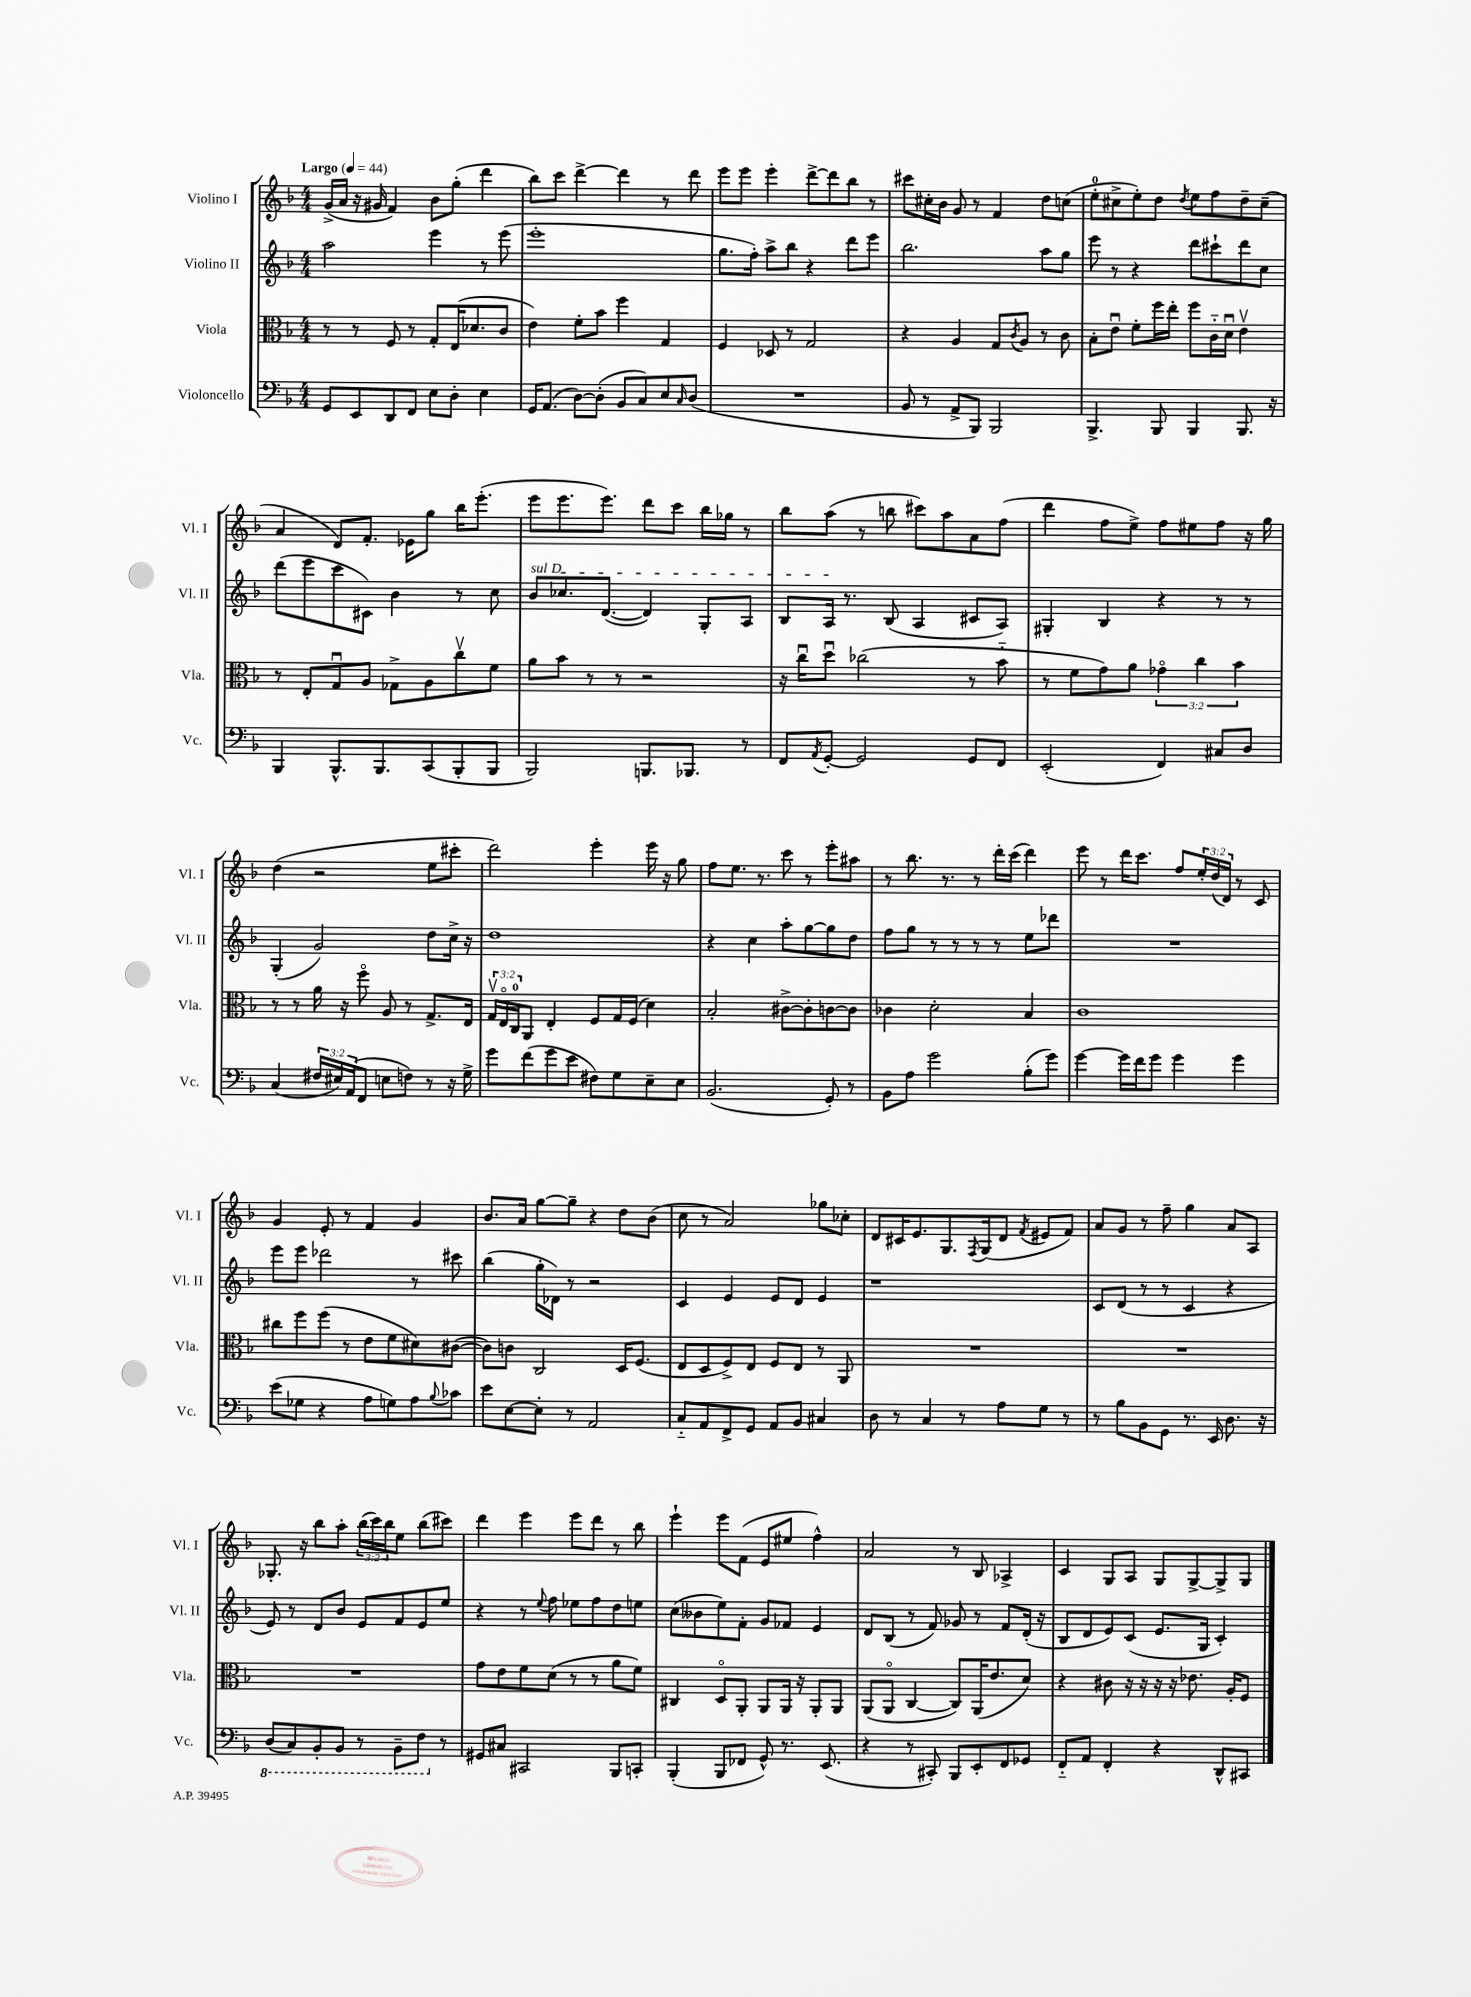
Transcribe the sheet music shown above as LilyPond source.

<<
\new StaffGroup <<
\new Staff = "s0" \with { instrumentName = "Violino I" shortInstrumentName = "Vl. I" } {
    \clef treble \key f \major \numericTimeSignature \time 4/4 \override Staff.TupletNumber.text = #tuplet-number::calc-fraction-text \tempo "Largo" 4 = 44
    g'16->( a'16 r16 gis'16 f'4) bes'8 g''8-.( d'''4 |
    bes''8) c'''8 d'''4~-> d'''4 r8 d'''8 |
    e'''8 e'''8 e'''4-. d'''8~-> d'''8 bes''8 r8 |
    cis'''8 cis''16-. bes'16 g'8 r8 f'4 d''8 c''8( |
    e''8-0-. cis''8-> e''8-.) d''8 \acciaccatura { d''8 } e''8 f''8 d''8-- cis''8--( |
    a'4 d'8) f'8.-. ees'16 g''8 bes''16 e'''8.-.( |
    e'''8 e'''8. e'''8.) d'''8 c'''8 bes''16 ges''16 r8 |
    bes''8 a''8( r8 b''8 cis'''8) a''8 a'8 f''8( |
    d'''4 f''8 e''8->) f''8 eis''8 f''8 r16 g''16 |
    d''4( r2 e''8 cis'''8-. |
    d'''2) e'''4-. e'''16 r16 g''8 |
    f''8 e''8. r8. c'''8 r8 e'''8-. ais''8 |
    r8 bes''8. r8. r8 d'''16-. c'''16( d'''4) |
    e'''8 r8 d'''16 c'''8. f''8 \tuplet 3/2 { e''16-. d''16( d'16) } r8 c'8 |
    g'4 e'8-. r8 f'4 g'4 |
    bes'8. a'16 g''8~ g''8-- r4 d''8 bes'8( |
    c''8 r8 a'2) ges''8 ces''8-. |
    d'8 cis'16 e'8. g8. \acciaccatura { f8 } g16( d'8 \acciaccatura { f'8 } eis'8 f'8) |
    a'8 g'8 r8 f''8-- g''4 a'8 a8 |
    ges8.-. r16 bes''8 a''8-. \tuplet 3/2 { bes''16( c'''16) bes''16 } e''8 bes''8( cis'''8) |
    d'''4 e'''4 e'''8 d'''8 r8 bes''8 |
    e'''4-! e'''8 f'8( e'8 eis''8 f''4-^) |
    a'2 r8 bes8 aes4-> |
    c'4 g8 a8 g8 g8~-> g8-> g8 \bar "|." |
}
\new Staff = "s1" \with { instrumentName = "Violino II" shortInstrumentName = "Vl. II" } {
    \clef treble \key f \major \numericTimeSignature \time 4/4
    a''2 e'''4 r8 e'''8( |
    e'''1-. |
    g''8. f''16-.) a''8-> bes''8 r4 d'''8 e'''8 |
    bes''2. a''8 g''8 |
    e'''8 r8 r4 d'''8 cis'''8-! d'''8 c''8 |
    d'''8( e'''8 c'''8 cis'8) bes'4 r8 c''8 |
    \once \override TextSpanner.bound-details.left.text = \markup { \italic "sul D" } bes'8\startTextSpan ces''8. d'8.~( d'4) g8-. a8 |
    bes8 a16\stopTextSpan r8. bes8( a4 cis'8 a8) |
    gis4-. bes4 r4 r8 r8 |
    g4-.( g'2) d''8 c''16-> r16 |
    d''1 |
    r4 c''4 a''8-. g''8~ g''8 d''8 |
    f''8 g''8 r8 r8 r8 r8 e''8 des'''8 |
    R1 |
    e'''8 e'''8 des'''2 r8 cis'''8 |
    bes''4( g''16-. des'16) r8 r2 |
    c'4 e'4 e'8 d'8 e'4 |
    r1 |
    c'8 d'8( r8 r8 c'4 r4 |
    e'8) r8 d'8 bes'8 e'8 f'8 e'8 e''8 |
    r4 r8 \appoggiatura { e''8 } f''8 ees''8 f''8 d''8 e''8 |
    c''8( beses'8 e''8) f'8-. g'8 fes'8 e'4 |
    d'8 bes8( r8 f'8) ges'8 r8 f'8 d'16-.( r16 |
    bes8 d'8 e'8) c'8( e'8. g16 c'4-.) \bar "|." |
}
\new Staff = "s2" \with { instrumentName = "Viola" shortInstrumentName = "Vla." } {
    \clef alto \key f \major \numericTimeSignature \time 4/4 \override Staff.TupletNumber.text = #tuplet-number::calc-fraction-text
    r8 r8 f8 r8 g8-. e16( des'8. c'8 |
    e'4) f'8-. bes'8 f''4 g4 |
    f4 des8 r8 g2 |
    r4 a4 g8 \acciaccatura { c'8 } a8 r8 c'8 |
    bes8-. e'8\downbow f'8-. f''16 e''16-. f''8 c'16-_ d'16\downbow e'4\upbow |
    r8 e8-. g8\downbow a8 ges8-> a8 c''8\upbow f'8 |
    a'8 bes'8 r8 r8 r2 |
    r16 c''16\downbow d''8\downbow ces''2( r8 bes'8-_ |
    r8 f'8 g'8) a'8 \tuplet 3/2 { ges'4\flageolet c''4 bes'4 } |
    r8 r8 a'16 r16 f''8\flageolet a8 r8 g8.-> e16 |
    \tuplet 3/2 { g16\upbow e16\flageolet c16-0 } a,8 e4-. f8 g16 f16( d'4) |
    bes2-. cis'8~-> cis'8-. c'8~ c'8 |
    ces'4 d'2-. bes4 |
    c'1 |
    cis''8 f''8 f''8( r8 e'8 f'8 dis'8) cis'8~( |
    cis'8) c'8 c2 d16 f8.( |
    e8 d8 f8->) e8 f8 e8 r8 a,8 |
    R1 |
    R1 |
    R1 |
    g'8 e'8 f'8 d'8( r8 r8 a'8 f'8) |
    cis4 d8\flageolet a,8-. a,8 a,16 r16 a,8-. a,8 |
    a,8( a,8\flageolet c4~ c8) a,16( e'8. d'8) |
    r4 cis'8 r16 r16 r16 r16 ees'8. a16-. f8 \bar "|." |
}
\new Staff = "s3" \with { instrumentName = "Violoncello" shortInstrumentName = "Vc." } {
    \clef bass \key f \major \numericTimeSignature \time 4/4 \override Staff.TupletNumber.text = #tuplet-number::calc-fraction-text
    g,8 e,8 d,8 f,8 e8 d8-. e4 |
    g,16 a,8.( d8~) d8-.( bes,8 c8) e8 \grace { c16 } d8( |
    R1 |
    bes,8 r8 a,8-> bes,,8) bes,,2 |
    bes,,4.-> bes,,8 bes,,4 bes,,8. r16 |
    bes,,4 bes,,8.-^ bes,,8. c,8( bes,,8-. bes,,8 |
    bes,,2) b,,8. bes,,8. r8 |
    f,8 \acciaccatura { a,8 } g,8~-. g,2 g,8 f,8 |
    e,2-.( f,4) cis8 d8 |
    c4( \tuplet 3/2 { fis16 eis16) a,16( } f,8 e8 f8) r8 r16 g16-> |
    g'8 f'8( g'8 e'8 fis8) g8 e8-- e8 |
    bes,2.( g,8-.) r8 |
    bes,8 a8 g'2 bes8-.( g'8) |
    g'4~ g'16 f'16 g'8 g'4 g'4 |
    e'8( ges8 r4 a8 g8) a8 \appoggiatura { bes8 } ces'8 |
    e'8 e8~ e8-. r8 a,2 |
    c8-_ a,8 f,8-> g,8 a,8 bes,8 cis4 |
    d8 r8 c4 r8 a8 g8 r8 |
    r8 bes8 bes,8 g,8 r8. e,16 d8. r16 |
    \ottava #-1 d,8( c,8) bes,,8-. bes,,8 r8 bes,,8-- f,8 \ottava #0 r8 |
    gis,8 cis8 cis,2 bes,,8 c,8-. |
    bes,,4-.( bes,,8 fes,8 g,8-^) r8. e,8.( |
    r4 r8 cis,8-.) bes,,8 e,8-. f,8 ges,8 |
    f,8-_ a,8 f,4-. r4 d,8-^ cis,8 \bar "|." |
}
>>
>>
\layout { \context { \Score \remove "Bar_number_engraver" } }
